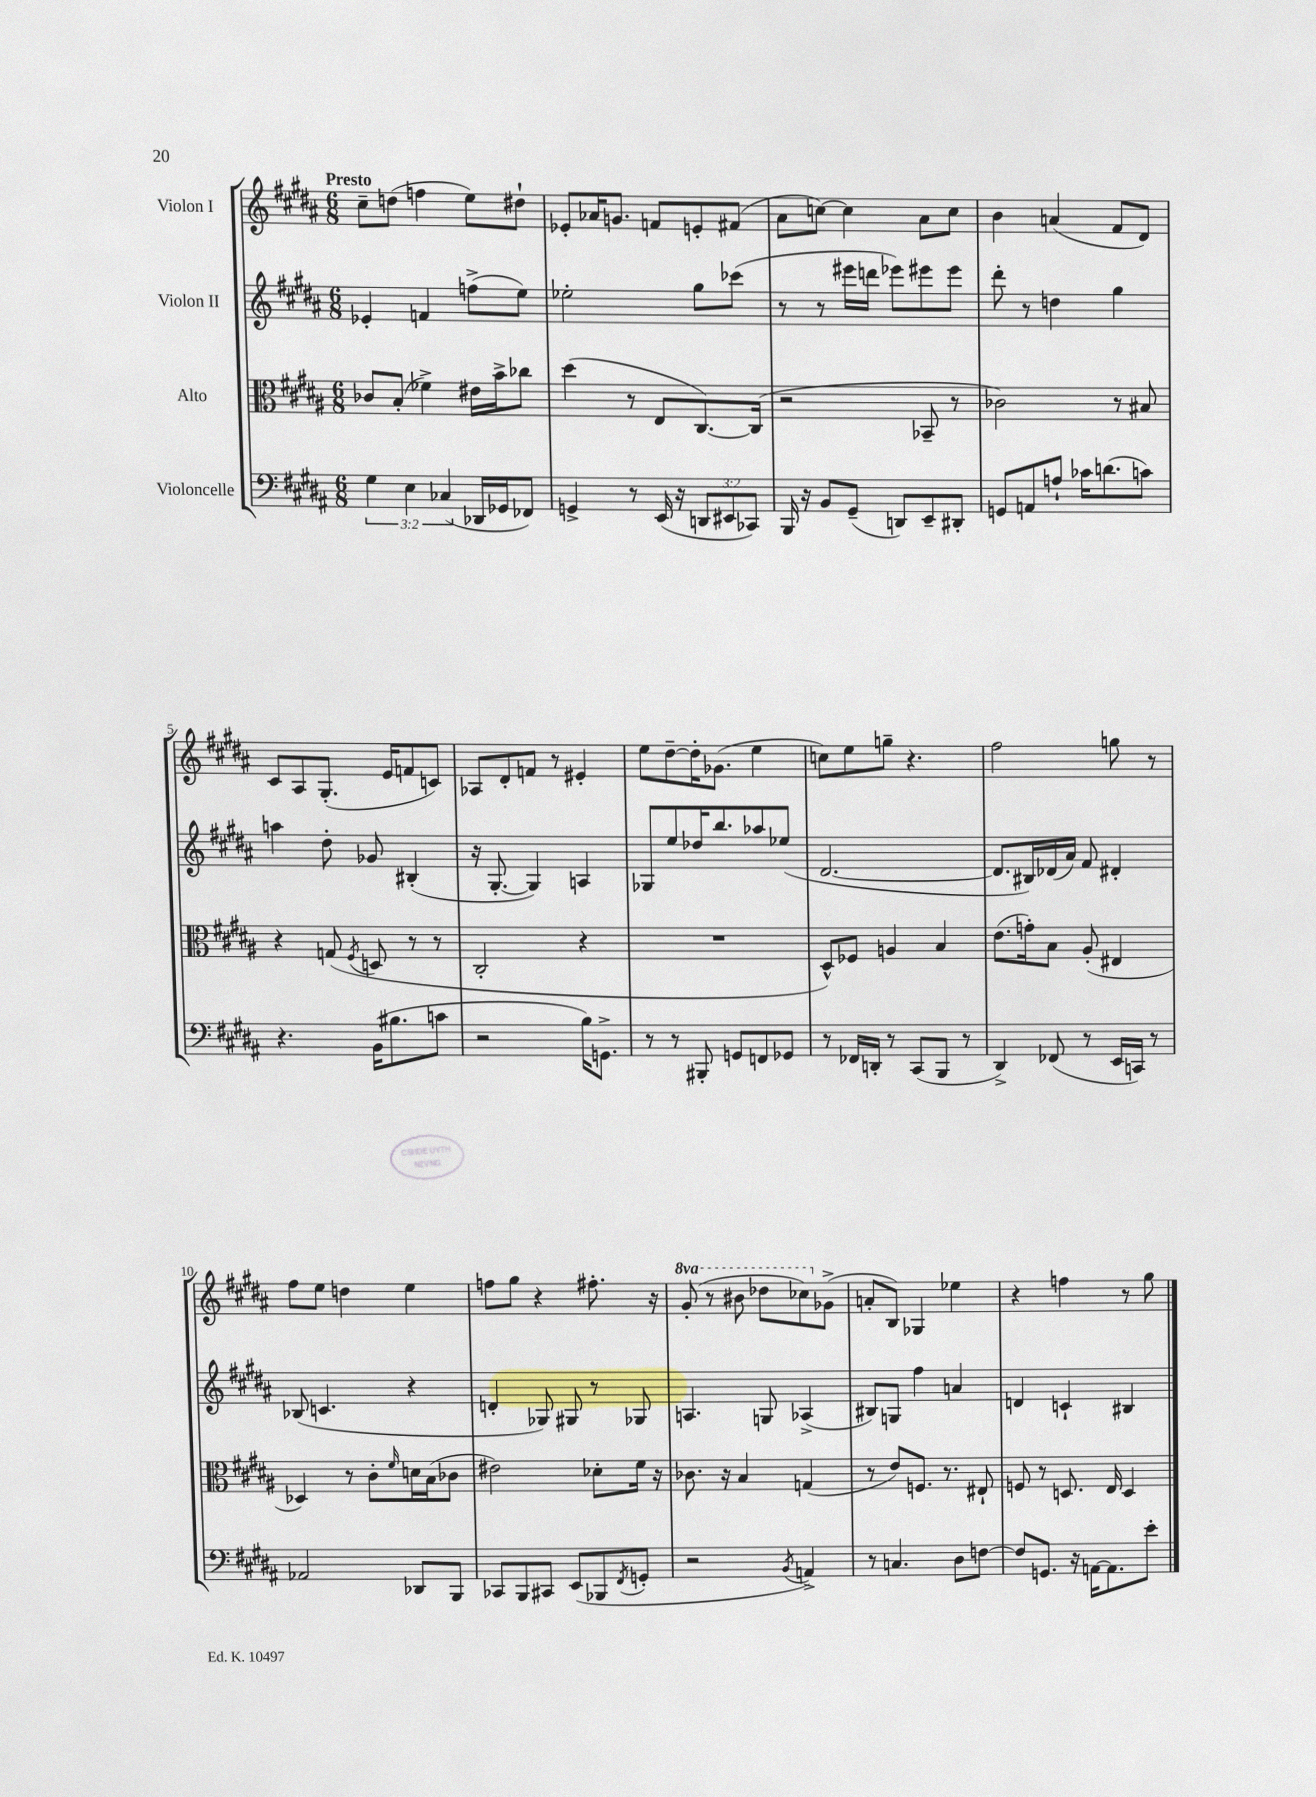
<<
\new StaffGroup <<
\new Staff = "s0" \with { instrumentName = "Violon I" } {
    \clef treble \key b \major \numericTimeSignature \time 6/8 \set Staff.ottavationMarkups = #ottavation-simple-ordinals \tempo "Presto"
    cis''8-- d''8( f''4 e''8) dis''8-! |
    ees'8-. aes'16 g'8. f'8 e'8-. fis'8( |
    ais'8 c''8~) c''4 ais'8 c''8 |
    b'4 a'4( fis'8 dis'8) |
    cis'8 ais8 gis8.-.( e'16 f'8 c'8) |
    aes8 dis'8-. f'8 r8 eis'4-. |
    e''8 dis''8~-- dis''16-. ges'8.( e''4 |
    c''8) e''8 g''8-- r4. |
    fis''2 g''8 r8 |
    fis''8 e''8 d''4 e''4 |
    f''8 gis''8 r4 fis''8.-. r16 |
    \ottava #1 gis''8-.( r8 bis''8 des'''8 ces'''8) \ottava #0 ges'8->( |
    a'8-. b8) ges4 ees''4 |
    r4 f''4 r8 gis''8 \bar "|." |
}
\new Staff = "s1" \with { instrumentName = "Violon II" } {
    \clef treble \key b \major \numericTimeSignature \time 6/8
    ees'4-. f'4 f''8->( e''8) |
    ees''2-. gis''8 ces'''8( |
    r8 r8 eis'''16 d'''16 ees'''8) eis'''8 eis'''8 |
    dis'''8-. r8 d''4 gis''4 |
    a''4 dis''8-. ges'8 bis4-.( |
    r16 gis8.~-. gis4) a4 |
    ges8 e''8 des''16 b''8. aes''8 ees''8( |
    dis'2.~ |
    dis'8. bis16) des'16( ais'16) fis'8 dis'4-. |
    bes8( c'4. r4 |
    d'4-. ges8) gis8 r8 ges8 |
    a4. g8 aes4->( |
    bis8) g8 fis''4 a'4 |
    d'4 c'4-! bis4 \bar "|." |
}
\new Staff = "s2" \with { instrumentName = "Alto" } {
    \clef alto \key b \major \numericTimeSignature \time 6/8
    ces'8 b8-.( fes'4->) eis'16 b'16-> ces''8 |
    dis''4( r8 e8 cis8.~) cis16( |
    r2 bes,8-- r8 |
    ces'2) r8 bis8 |
    r4 g8( \acciaccatura { fis8 } d8 r8 r8 |
    cis2-. r4 |
    R2. |
    dis8-^) fes8 a4 b4 |
    e'8.( g'16-.) b8 ais8-.( eis4 |
    des4) r8 cis'8-. \grace { fis'16 } d'16 b16( ces'8 |
    eis'2) des'8-. fis'16 r16 |
    ces'8. r16 b4 g4( |
    r8 e'8) f8. r8. eis8-! |
    f8 r8 d8. e16 d4 \bar "|." |
}
\new Staff = "s3" \with { instrumentName = "Violoncelle" } {
    \clef bass \key b \major \numericTimeSignature \time 6/8 \override Staff.TupletNumber.text = #tuplet-number::calc-fraction-text
    \tuplet 3/2 { gis4 e4 ces4( } des,16 ges,16 fes,8) |
    g,4-> r8 e,16( r16 \tuplet 3/2 { d,8 eis,8 ces,8) } |
    b,,16 r16 b,8 gis,8--( d,8) e,8-- dis,8-. |
    g,8 a,8 a8-! ces'16 d'8.( c'8) |
    r4. b,16( bis8. c'8 |
    r2 b16) g,8.-> |
    r8 r8 bis,,8-. g,8 f,8 ges,8 |
    r8 fes,16 d,16-. r8 cis,8( b,,8 r8 |
    dis,4->) fes,8( r8 e,16 c,16) r8 |
    aes,2 des,8 b,,8 |
    ces,8 b,,8 cis,8 e,8( bes,,8 \acciaccatura { fis,8 } g,8-. |
    r2 \acciaccatura { b,8 } a,4->) |
    r8 c4. dis8 f8~ |
    f8 g,8. r16 a,16~ a,8. e'8-. \bar "|." |
}
>>
>>
